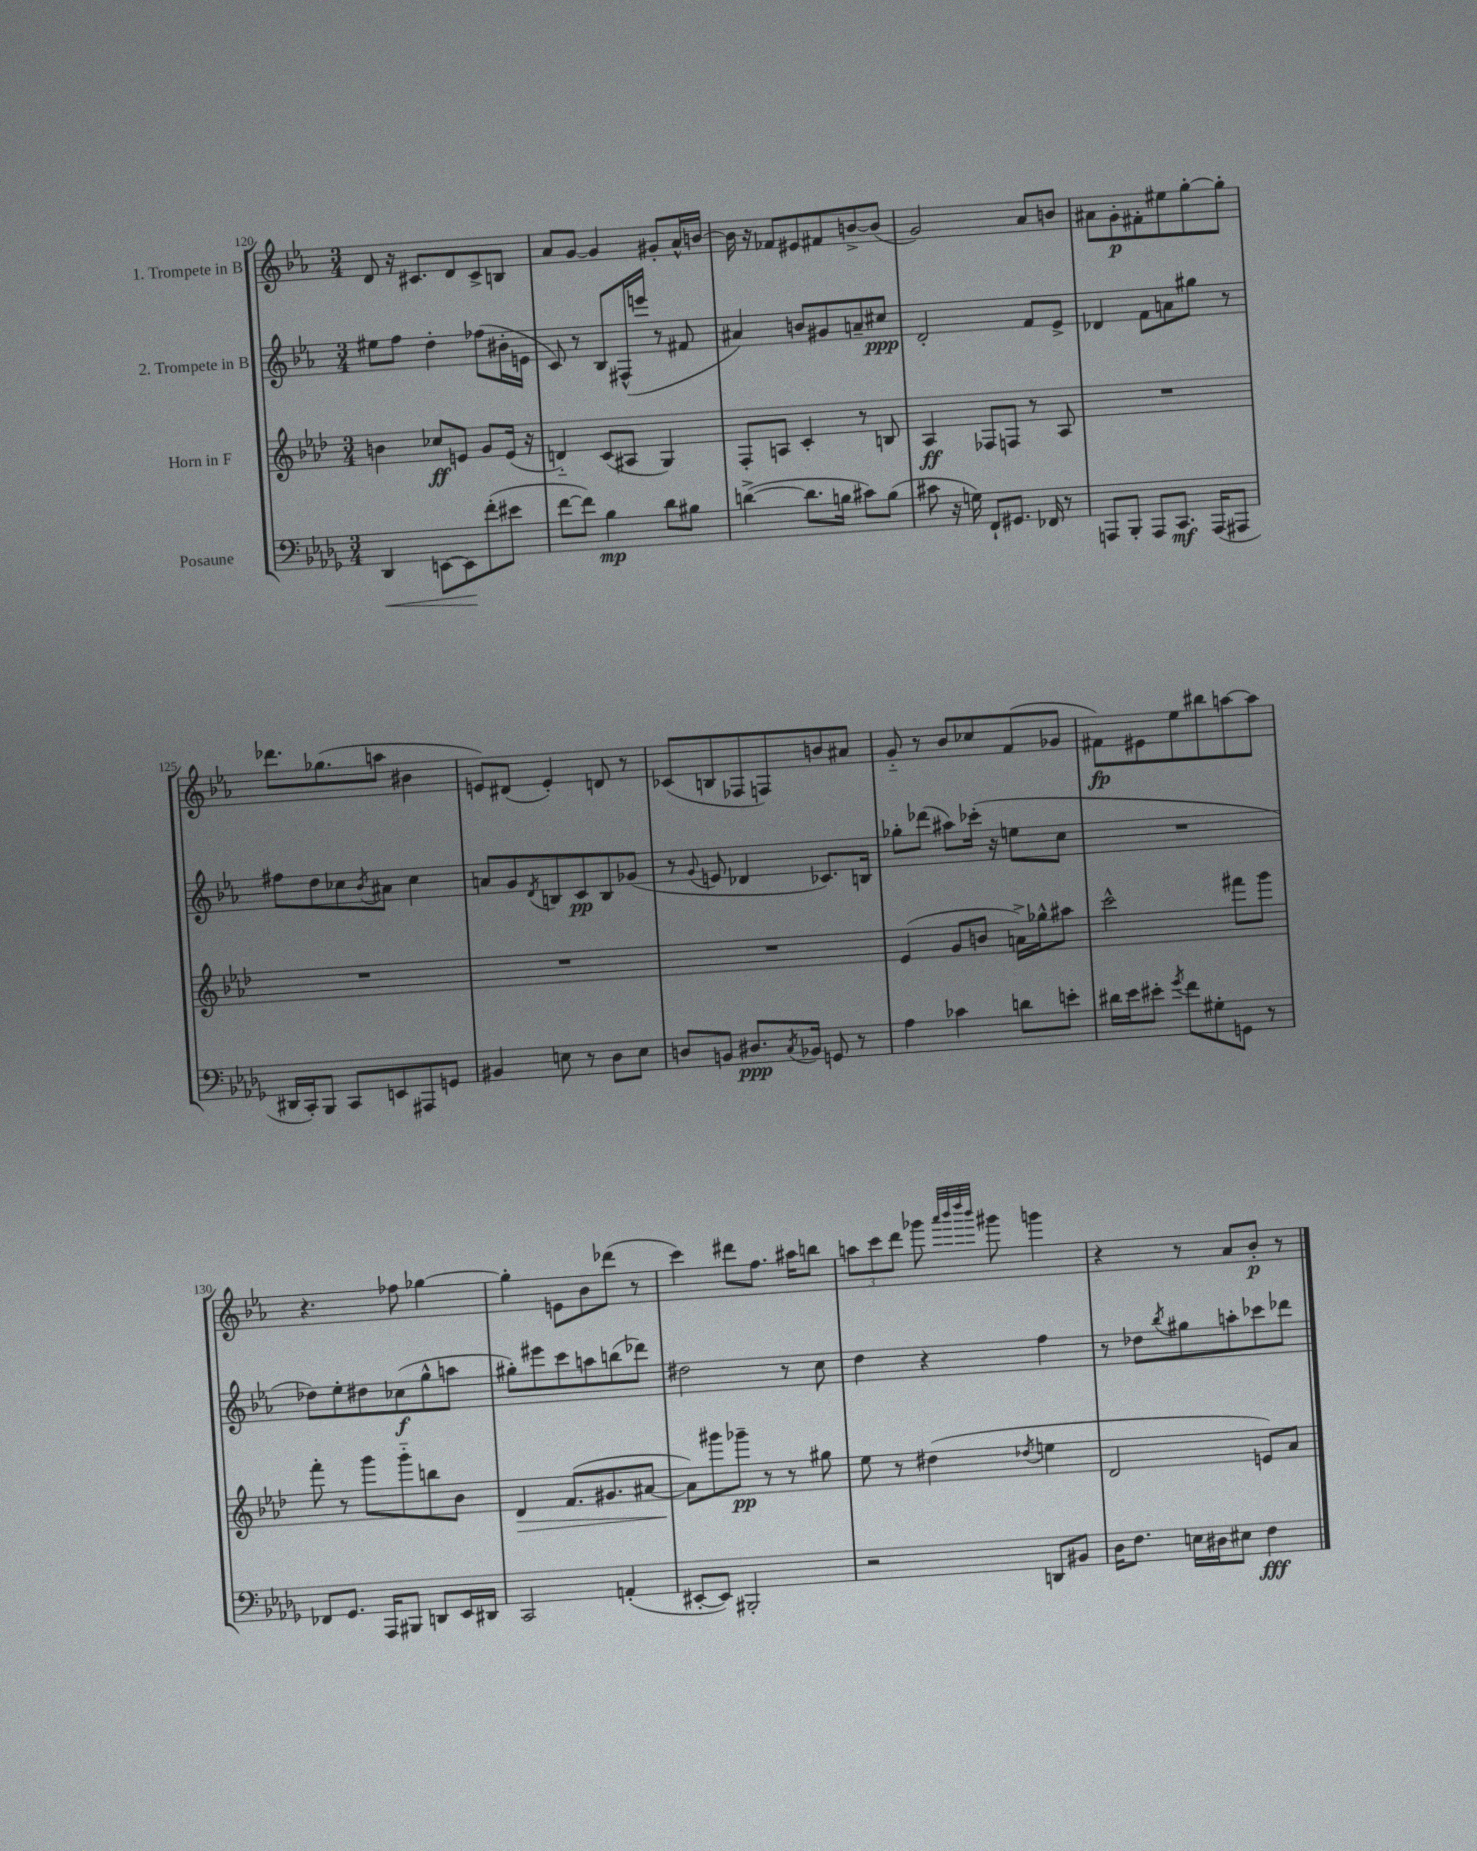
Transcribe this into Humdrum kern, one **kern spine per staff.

**kern	**kern	**kern	**kern
*staff4	*staff3	*staff2	*staff1
*clefF4	*clefG2	*clefG2	*clefG2
*k[b-e-a-d-g-]	*k[b-e-a-d-]	*k[b-e-a-]	*k[b-e-a-]
*M3/4	*M3/4	*M3/4	*M3/4
4DD-/	4b\	8ee#\L	8d/
.	.	8ff\J	16r
.	.	.	8.c#/L
[8EE\L	8cc-/L	4dd'\	.
8EE\]	8e/J	.	8d/
(8f'\	8g/L	(8ff-\L	8c#^/
8e#\J	(16e/Jk	16b#'\L	8B/J
.	16r	16e\JJ	.
=	=	=	=
[8f\L	4d'~/)	8c/)	8a-/L
8f\]J)	.	8r	[8g/J
4B-\	(8c/L	8B-/L	4g/]
.	8A#/J	(16F#^^/L	.
.	.	16eee/JJ	.
8d-\L	4G/)	8r	8g#'/L
8B#\J	.	8f#/	16a-^^/L
.	.	.	[16b/JJ
=	=	=	=
([4d^\	8F'/L	4a#/)	16b\]
.	.	.	16r
.	8A/J	.	8f-/L
8.d\]L	4c'/	8b/L	8e#/
.	.	8g#/	8f#/
16B\Jk	.	.	.
8c#\L)	8r	8a~/	[8b^/
(8B\J	8B/	8cc#/J	(8b/]J
=	=	=	=
8c#\	4A-/	2d'/	2g/)
16r	.	.	.
16G\)	.	.	.
8FF`/L	8F-/L	.	.
8.GG#/J	8F/J	.	.
.	8r	8f/L	8a-/L
16FF-/	.	.	.
8r	8A-/	8e-^/J	8b/J
=	=	=	=
8AAA/L	2.r	4d-/	8a#\L
8BBB-'/J	.	.	8g'\
8AAA/L	.	8f\L	8f#'\
8.CC/J	.	8a\	8ee#\
.	.	8gg#\J	[8gg'\
(16AAA/LK	.	.	.
8AAA#/J	.	8r	8gg'\]J
=	=	=	=
16DD#/LL	2.r	8ff#\L	8.ddd-\L
16CC'/J)	.	.	.
8BBB-/J	.	8dd\	.
.	.	.	(8.gg-\
8CC/L	.	8cc-\	.
.	.	8qb-/	.
8EE/	.	8a#\J	8aa\J
8AAA#/	.	4cc-\	4b#\
8GG/J	.	.	.
=	=	=	=
4BB#/	2.r	8a/L	8e/L)
.	.	8g/	(8d#/J
.	.	8qd/	.
8E\	.	8B/	4e'/)
8r	.	8c/	.
8D-\L	.	8B/	8d/
8E\J	.	(8g-/J	8r
=	=	=	=
8D/L	2.r	8r	(8c-/L
.	.	8qqg/	.
8BB/J	.	8e/	8B/
8.D#/L	.	4d-/	8F-/
.	.	.	8F/)
8qC/	.	.	.
16BB-/Jk	.	.	.
8GG/	.	8.c-/L)	8b/
8r	.	.	8a#/J
.	.	16B/Jk	.
=	=	=	=
4A-\	(4e-/	8gg-'\L	8g'~/
.	.	(8ddd-\J	8r
4c-\	8g/L	8aa#\L)	8b-/L
.	8b/J	(16ccc-'\Jk	8cc-/
.	.	16r	.
8d\L	16a^\LL)	8ee\L	(8f/
.	16gg-^^\J	.	.
8e'\J	8aa#\J	8cc\J	8g-/J
=	=	=	=
16d#\LL	2ccc^^\	2.r	8f#\L)
16e-\J	.	.	.
8e#'\J	.	.	8e#\
8qg-/	.	.	.
8f\L	.	.	8ee-\
8G#'\	.	.	8bb#\
8GG\J	8fff#\L	.	[8aa\
8r	8ggg\J	.	8aa\]J
=	=	=	=
8FF-/L	8fff'\	8dd-\L)	4.r
8.GG-/J	8r	8ee-'\	.
.	8ggg\L	8dd#\	.
16AAA-/LK	.	.	.
8BBB#/J	8ggg'~\	(8cc-\	8ff-\
8DD/L	8bb\	8gg^^\	[4gg-\
16EE-/L	8b-\J	8aa\J	.
16DD#/JJ	.	.	.
=	=	=	=
2CC/	4d-/	8gg#'\L)	4gg-'\]
.	.	8eee#\	.
.	(8.f/L	8ccc\	8e\L
.	.	8aa\	8b-\
.	8.g#/	.	.
(4AA'/	.	(8bb\	(8ddd-\J
.	[8a#/J	8ddd-\J)	8r
=	=	=	=
[8EE#'/L	8a#\]L)	2dd#\	4ccc\)
8EE#/]J)	8ggg#\	.	.
2BBB#'/	8ggg-~\J	.	8ddd#\L
.	8r	.	8.ff\J
.	8r	8r	.
.	.	.	16aa#\LK
.	8gg#\	8cc\	8bb\J
=	=	=	=
2r	8ee-\	4dd\	12aa\L
.	.	.	12ccc\
.	8r	.	.
.	.	.	12ddd\J
.	(4dd#\	4r	8ggg-\
.	.	.	32qqaaa-/LLL
.	.	.	32qqbbb-/
.	.	.	32qqdddd/
.	.	.	32qqbbb-/JJJ
.	.	.	8ggg#\
.	8qdd-/	.	.
8DD/L	4ee\	4ff\	4ggg\
8BB#/J	.	.	.
=	=	=	=
16D-\LK	2d-/	8r	4r
8.F\J	.	.	.
.	.	8dd-\L	.
.	.	8qbb-/	.
16E\LL	.	8gg#\	8r
16D#\J	.	.	.
8E#\J	.	8aa'\	8a-/L
4F\	8e/L)	8ccc-\	8b-'/J
.	8a-/J	8ddd-\J	8r
==	==	==	==
*-	*-	*-	*-
